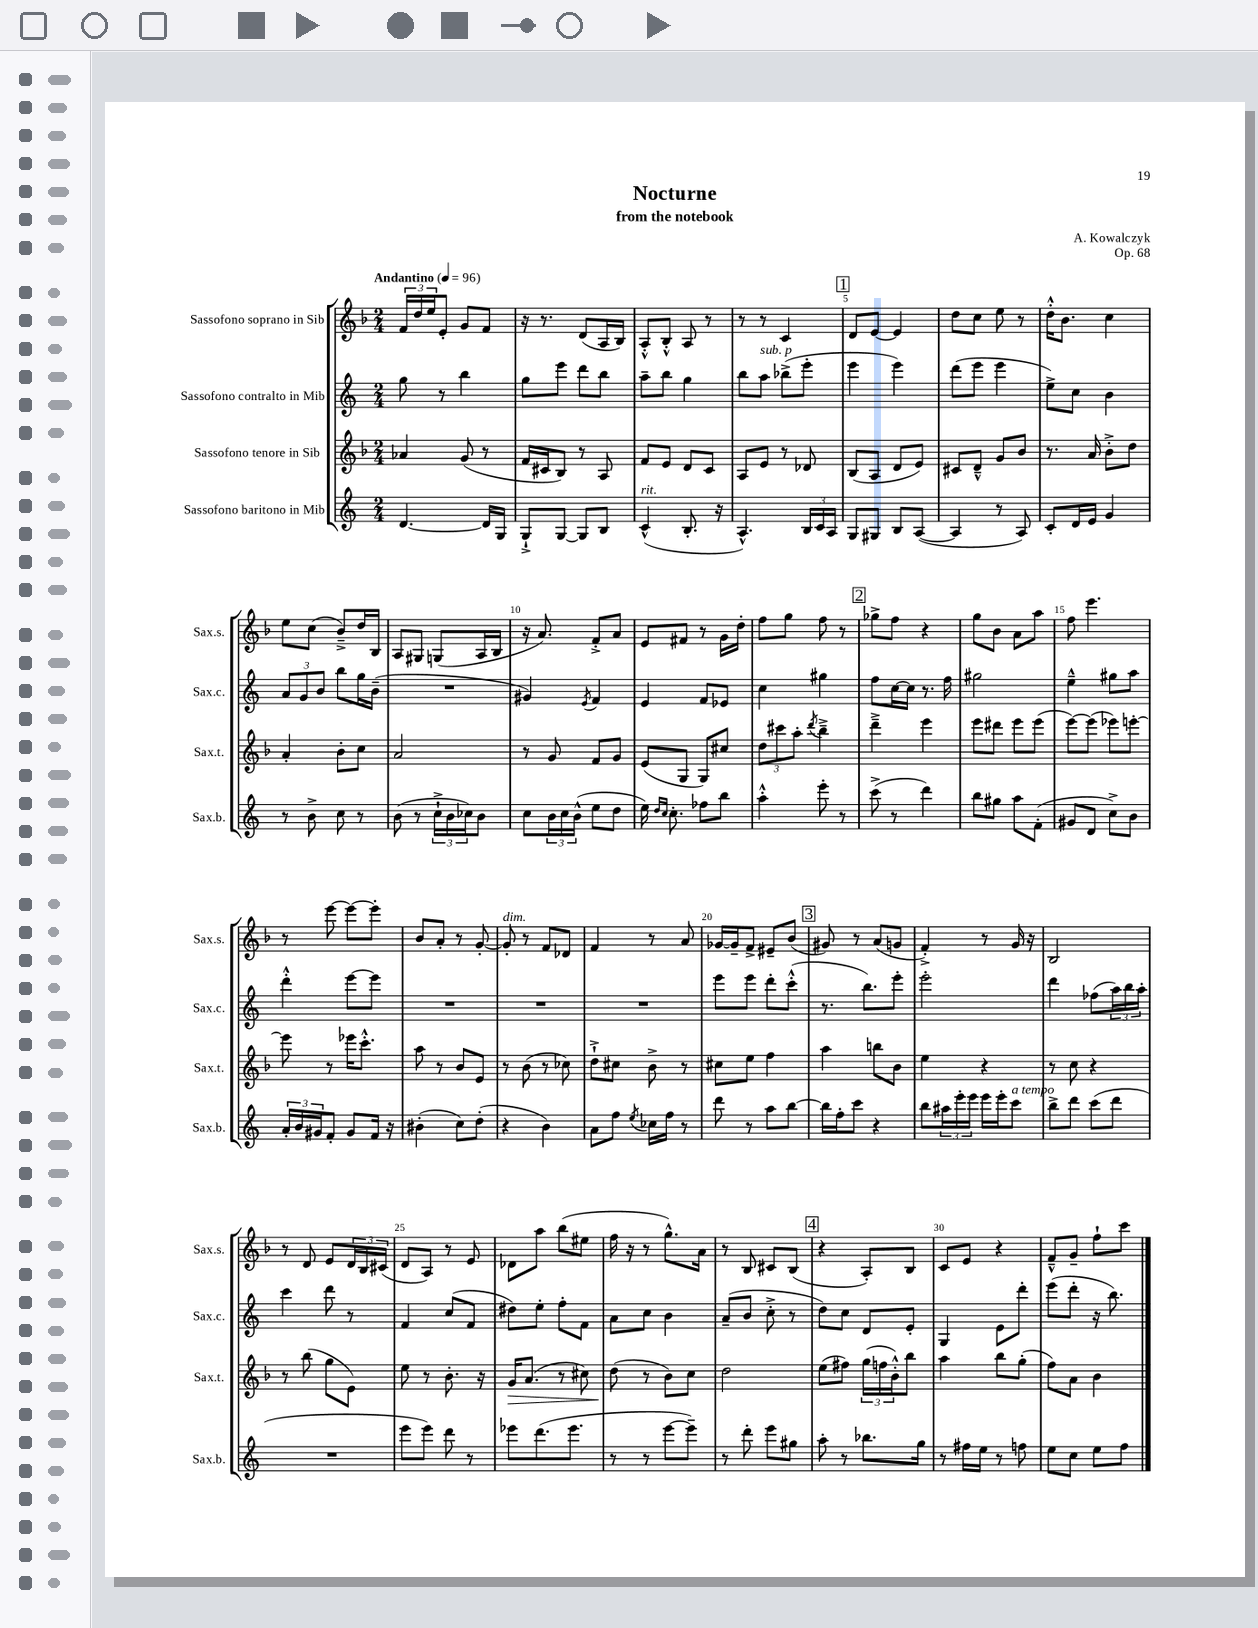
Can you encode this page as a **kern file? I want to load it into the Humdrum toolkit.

**kern	**kern	**dynam	**kern	**kern
*part4	*part3	*part3	*part2	*part1
*staff4	*staff3	*staff3	*staff2	*staff1
*I"Sassofono baritono in Mib	*I"Sassofono tenore in Sib	*	*I"Sassofono contralto in Mib	*I"Sassofono soprano in Sib
*I'Sax.b.	*I'Sax.t.	*	*I'Sax.c.	*I'Sax.s.
*clefG2	*clefG2	*	*clefG2	*clefG2
*k[]	*k[b-]	*	*k[]	*k[b-]
*M2/4	*M2/4	*	*M2/4	*M2/4
*MM96	*MM96	*	*MM96	*MM96
=1	=1	=1	=1	=1
!	!	!	!	!LO:TX:a:B:t=Andantino
[4.d/	4a-X/	.	8gg\	24f/LL
.	.	.	.	24dd/
.	.	.	.	24ee/J
.	.	.	8r	8e'/J
.	(8g/	.	4bb\	8g/L
16d/LL]	8r	.	.	8f/J
16G/JJ	.	.	.	.
=2	=2	=2	=2	=2
8G`^/L	16f/LL	.	8gg\L	16r
.	16c#X/J	.	.	8.r
[8G/J	8B-/J)	.	8eee\J	.
8G/L]	8r	.	8ddd\L	(8d/L
8B/J	8A/	.	8bb\J	16A/L
.	.	.	.	16B-/JJ)
=3	=3	=3	=3	=3
!LO:TX:a:i:t=rit.	!	!	!	!
(4c^^/	8f/L	.	8aa~\L	8A'^^/L
.	8e/J	.	8bb\J	8B-'^^/J
8.B'/	8d/L	.	4gg\	8A/
.	8c/J	.	.	8r
16r	.	.	.	.
=4	=4	=4	=4	=4
4.A^^/)	8A/L	.	8bb\L	8r
!	!	!	!LO:TX:a:i:t=sub. p	!
.	8e/J	.	8aa\J	8r
.	8r	.	(8bb-X^\L	4c/
24B/LL	8d-X/	.	8eee'\J	.
24c/	.	.	.	.
24A/JJ	.	.	.	.
!!LO:REH:place=s1:t=1
=5	=5	=5	=5	=5
8G/L	(8B-/L	.	4eee\	8d/L
8G#X/J	8A/J	.	.	[8e/J
8B/L	8d/L	.	4eee\)	4e/]
([8A/J	8e/J)	.	.	.
=6	=6	=6	=6	=6
4A/]	8c#X/L	.	(8ddd\L	8dd\L
.	8d~^^/J	.	8eee\J	8cc\J
8r	8g/L	.	4eee\	8ee\
8A/)	8b-/J	.	.	8r
=7	=7	=7	=7	=7
8c'/L	8.r	.	8ee^\L)	16dd'^^\KL
.	.	.	.	8.b-\J
16d/L	.	.	8cc\J	.
16e/JJ	16a/	.	.	.
4g/	8b-'^\L	.	4b\	4cc\
.	8dd\J	.	.	.
!!LO:LB:g=z
=8	=8	=8	=8	=8
8r	4a'/	.	12a/L	8ee\L
.	.	.	12g/	.
8b^\	.	.	.	(8cc\J
.	.	.	12b/J	.
8cc\	8b-'\L	.	8bb\L	8b-~^/L)
8r	8cc\J	.	16gg\L	16dd/L
.	.	.	(16b~\JJ	16B-/JJ
=9	=9	=9	=9	=9
(8b\	2a/	.	2r	8A/L
8r	.	.	.	8G#X/J
24cc`^\LL	.	.	.	(8Gn/L
24b\	.	.	.	.
24cc-X\J)	.	.	.	.
8b\J	.	.	.	16A/L
.	.	.	.	16B-/JJ
=10	=10	=10	=10	=10
8cc\L	8r	.	4g#X/)	16r
.	.	.	.	8.a/)
24b\L	8g/	.	.	.
24cc\	.	.	.	.
(24b^^\JJ	.	.	.	.
.	.	.	8qe/	.
8ee\L	8f/L	.	4f/	8f'^/L
8dd\J	8g/J	.	.	8a/J
=11	=11	=11	=11	=11
16ee\)	(8e/L	.	4e/	8e/L
16qqdd/LL	.	.	.	.
16qqcc/JJ	.	.	.	.
8.cc'\	.	.	.	.
.	8G/J	.	.	8f#X/J
8ff-X\L	8G/L)	.	8f/L	8r
8bb\J	8cc#X/J	.	8e-X/J	16g\LL
.	.	.	.	16dd'\JJ
=12	=12	=12	=12	=12
4aa'^^\	12dd\L	.	4cc\	8ff\L
.	12ccc#X\	.	.	.
.	.	.	.	8gg\J
.	12aa'\J	.	.	.
.	8qddd/	.	.	.
8eee'\	4bb-~^\	.	4gg#X\	8ff\
8r	.	.	.	8r
!!LO:REH:place=s1:t=2
=13	=13	=13	=13	=13
(8ccc^\	4ddd~^\	.	8ff\L	8gg-X^\L
8r	.	.	[16cc\L	8ff\J
.	.	.	16cc\JJ]	.
4ddd\)	4eee\	.	8.r	4r
.	.	.	16ff\	.
=14	=14	=14	=14	=14
8bb\L	8eee\L	.	2gg#X\	8gg\L
8gg#X\J	8ddd#X\J	.	.	8b-\J
8aa\L	8eee\L	.	.	8a\L
(8f'\J	(8eee\J	.	.	8aa\J
=15	=15	=15	=15	=15
8g#X/L	[8eee\L)	.	4ee~^^\	8ff\
8d/J	(8eee\J]	.	.	4.eee\
8cc^\L)	8eee-X\L)	.	8gg#X\L	.
8b\J	[8eeen'\J	.	8aa\J	.
!!LO:LB:g=z
=16	=16	=16	=16	=16
24a'/LL	8eee\]	.	4ddd'^^\	8r
24b/	.	.	.	.
24g#X/J	.	.	.	.
8f'/J	8r	.	.	[8eee\
8g#/L	16eee-X\KL	.	[8eee\L	8eee\L_
.	8.ccc'^^\J	.	.	.
16f/Jk	.	.	8eee\J]	8eee'\J]
16r	.	.	.	.
=17	=17	=17	=17	=17
(4b#X'\	8aa\	.	2r	8b-/L
.	8r	.	.	8a'/J
8cc\L)	8b-/L	.	.	8r
(8dd'\J	8e/J	.	.	[8g'/
=18	=18	=18	=18	=18
!	!	!	!	!LO:TX:a:i:t=dim.
4r	8r	.	2r	8g'/]
.	(8b-\	.	.	8r
4b\)	8r	.	.	8f/L
.	8cc-X\)	.	.	8d-X/J
=19	=19	=19	=19	=19
8a\L	8dd`^\L	.	2r	4f/
8ff\J	8cc#X\J	.	.	.
8qee/	.	.	.	.
16cc-X\LL	8b-^\	.	.	8r
16ff\JJ	.	.	.	.
8r	8r	.	.	8a/
=20	=20	=20	=20	=20
8ddd\	8cc#X\L	.	8eee\L	[16g-X/LL
.	.	.	.	16g-~/J]
8r	8ee\J	.	8eee\J	8f^/J
8aa\L	4ff\	.	8ddd'\L	8e#X~/L
[8bb\J	.	.	(8ccc'^^\J	(8b-/J
!!LO:REH:place=s1:t=3
=21	=21	=21	=21	=21
16bb\LL]	4aa\	.	8.r	8g#X/)
16ff'\J	.	.	.	.
8ccc\J	.	.	.	8r
.	.	.	8.bb\L)	.
4r	8bbn\L	.	.	(8a/L
.	8b-\J	.	8eee'\J	8gn/J
=22	=22	=22	=22	=22
8bb\L	4ee\	.	2eee'\	4f'^/)
24aa#X\L	.	.	.	.
24eee'\	.	.	.	.
24eee\JJ	.	.	.	.
16eee\LL	4r	.	.	8r
16eee'\J	.	.	.	.
!LO:TX:a:i:t=a tempo	!	!	!	!
8ccc\J	.	.	.	16g/
.	.	.	.	16r
=23	=23	=23	=23	=23
8bb^\L	8r	.	4ddd\	2B-/
8ddd\J	8cc\	.	.	.
(8ccc\L	4r	.	(8ff-X\L	.
8ddd\J	.	.	24aa\L)	.
.	.	.	24bb\	.
.	.	.	24aa'\JJ	.
!!LO:LB:g=z
=24	=24	=24	=24	=24
2r	8r	.	4ccc\	8r
.	(8bb-\	.	.	8d/
.	8gg\L	.	8ddd\	8e/L
.	8e\J)	.	8r	24d/L
.	.	.	.	24B-/
.	.	.	.	(24c#X/JJ
=25	=25	=25	=25	=25
8eee\L	8ee\	.	4f/	8d/L
8eee\J)	8r	.	.	8A/J)
8ddd\	8.b-'\	.	(8cc/L	8r
8r	.	.	8f/J	8e/
.	16r	.	.	.
=26	=26	=26	=26	=26
!	!	!LO:HP:b	!	!
8eee-X\L	16g/KL	>	8dd#X\L)	8d-X\L
.	(8.a/J	.	.	.
(8.ddd\	.	.	8ee'\J	8aa\J
.	8r	.	8ff'\L	(8bb-\L
8.eee-\J	.	.	.	.
.	8cc#X\)	.	8f\J	8ee#X\J
=27	=27	=27	=27	=27
8r	(8dd\	.	8a\L	16ff\
.	.	.	.	16r
8r	8r	]	8cc\J	8r
[8eee\L	8b-\L)	.	4b\	8.gg^^\L)
8eee~\J])	8cc\J	.	.	.
.	.	.	.	16a\Jk
=28	=28	=28	=28	=28
8r	2dd\	.	(8a~/L	8r
8ddd'\	.	.	8b/J	8B-/
8eee\L	.	.	8cc'^\	8c#X/L
8gg#X\J	.	.	8r	(8B-/J
!!LO:REH:place=s1:t=4
=29	=29	=29	=29	=29
8aa'\	(8ee\L	.	8dd\L)	4r
8r	8ff#X\J)	.	8cc\J	.
8.bb-X\L	(24gg\LL	.	8d/L	8A'/L)
.	24ffn\	.	.	.
.	24b-'^^\J)	.	.	.
.	8bb-\J	.	8e'/J	8B-/J
16gg\Jk	.	.	.	.
=30	=30	=30	=30	=30
8r	4aa\	.	4G/	8c/L
16ff#X\LL	.	.	.	8e/J
16ee\JJ	.	.	.	.
8r	8bb-\L	.	8e\L	4r
8ffn\	(8gg'\J	.	8ddd'\J	.
=31	=31	=31	=31	=31
8ee\L	8ff\L)	.	(8eee\L	8f~^^/L
8cc\J	8a\J	.	8ddd'\J	8g~/J
8ee\L	4b-\	.	16r	8ff`\L
.	.	.	8.bb\)	.
8ff\J	.	.	.	8ccc\J
==	==	==	==	==
*-	*-	*-	*-	*-
